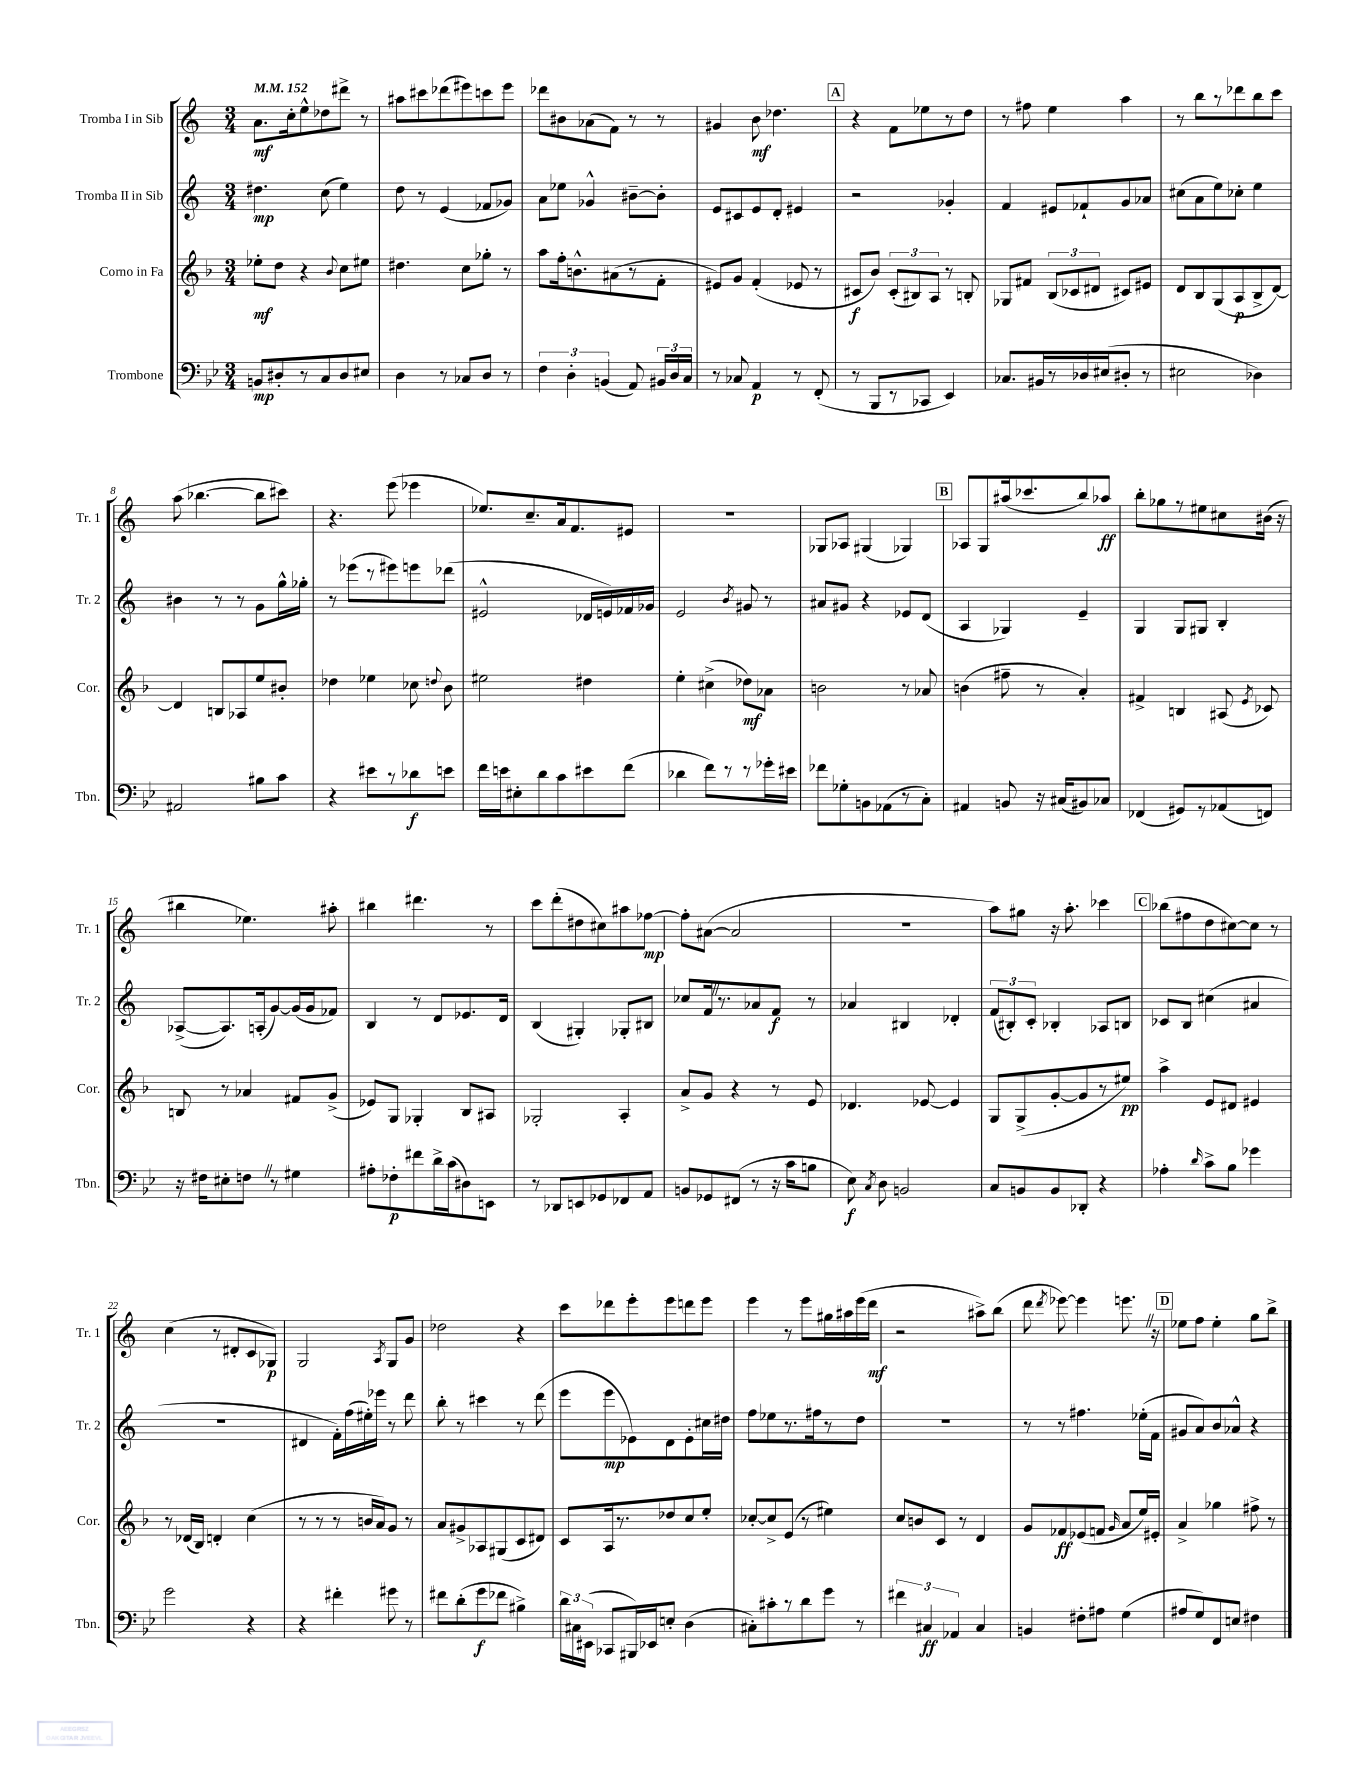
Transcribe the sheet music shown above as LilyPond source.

<<
\new StaffGroup <<
\new Staff = "s0" \with { instrumentName = "Tromba I in Sib" shortInstrumentName = "Tr. 1" } {
    \clef treble \key c \major \numericTimeSignature \time 3/4 \tempo 4 = 152
    \autoBeamOff a'8.[\mf c''16-. e''8-^ des''8 dis'''8]-> r8 |
    ais''8[ cis'''8 des'''8( eis'''8) c'''8 eis'''8] |
    des'''8[ bis'8 aes'8( f'8]) r8 r8 |
    gis'4 b'8\mf des''4. |
    \mark \markup { \box "A" } r4 f'8[ ees''8 r8 d''8] |
    r8 fis''8 e''4 a''4 |
    r8 b''8[ r8 des'''8 b''8 c'''8] |
    a''8( bes''4.~ bes''8[ cis'''8]) |
    r4. e'''8( ees'''4 |
    ees''8.[) c''8.-- a'16 f'8. eis'8] |
    R2. |
    ges8[ aes8] gis4( ges4) |
    \mark \markup { \box "B" } aes8[ g8 ais''16( ces'''8. b''8) aes''8]\ff |
    b''8[-. ges''8 r8 eis''8 cis''8 bis'16]( r16 |
    bis''4 ees''4.) ais''8-. |
    bis''4 dis'''4. r8 |
    c'''8[ d'''8-.( dis''8 cis''8) ais''8 fes''8]~\mp |
    fes''8[-. ais'8]~( ais'2 |
    R2. |
    a''8[) gis''8] r16 a''8.-. ces'''4 |
    \mark \markup { \box "C" } bes''8[( fis''8 d''8 cis''8~) cis''8] r8 |
    c''4( r8 dis'8[-. c'8 ges8]\p) |
    g2 \acciaccatura { a8 } g8[ g'8] |
    des''2 r4 |
    c'''8[ des'''8 e'''8-. e'''8 d'''8 e'''8] |
    e'''4 r8 e'''8[ gis''16 ais''16 e'''16( d'''16]\mf |
    r2 ais''8[->) b''8]( |
    d'''8 \acciaccatura { d'''8 } ees'''8~) ees'''4 e'''8. \once \override BreathingSign.text = \markup { \musicglyph "scripts.caesura.straight" } \breathe r16 |
    \mark \markup { \box "D" } ees''8[ f''8] ees''4-. g''8[ b''8]-> \bar "|." |
}
\new Staff = "s1" \with { instrumentName = "Tromba II in Sib" shortInstrumentName = "Tr. 2" } {
    \clef treble \key c \major \numericTimeSignature \time 3/4
    \autoBeamOff dis''4.\mp c''8( e''4) |
    d''8 r8 e'4( fes'8[ ges'8]) |
    a'8[ ees''8] ges'4-^ bis'8[~-- bis'8]-. |
    e'8[ cis'8 e'8 d'8]-. eis'4 |
    \mark \markup { \box "A" } r2 ges'4-. |
    f'4 eis'8[ fes'8-! g'8 aes'8] |
    cis''8[( a'8 e''8) ces''8]-. e''4 |
    bis'4 r8 r8 g'8[ g''16-^ ges''16]-. |
    r8 ees'''8[( r8 eis'''8) e'''8 des'''8]( |
    eis'2-^ des'16[ e'16) fes'16 ges'16] |
    e'2 \acciaccatura { b'8 } gis'8 r8 |
    ais'8[ gis'8] r4 ees'8[ d'8]( |
    \mark \markup { \box "B" } a4 ges4) e'4-- |
    g4 g8[ gis8] b4-. |
    aes8[~->( aes8.) a16-.( g'8~) g'16( g'16 fes'8]) |
    b4 r8 d'8[ ees'8. d'16] |
    b4( gis4-.) ges8[-. bis8] |
    ces''8[ f'16 \once \override BreathingSign.text = \markup { \musicglyph "scripts.caesura.straight" } \breathe r8. aes'8 f'8]\f r8 |
    aes'4 bis4 des'4-. |
    \tuplet 3/2 { f'8[( bis8-.) c'8]-. } bes4-. aes8[ b8] |
    \mark \markup { \box "C" } ces'8[ b8] cis''4( ais'4 |
    R2. |
    dis'4 f'16[-.) f''16( eis''16-.) ees'''16] r8 d'''8 |
    b''8-. r8 cis'''4 r8 d'''8( |
    e'''8[ e'''8\mp ees'8) d'8 ees'8-. cis''16 dis''16] |
    f''8[ ees''8 r8. fis''16 r8 d''8] |
    R2. |
    r8 r8 fis''4. ees''16[-.( f'16] |
    \mark \markup { \box "D" } gis'8[ a'8) b'8 aes'8]-^ r4 \bar "|." |
}
\new Staff = "s2" \with { instrumentName = "Corno in Fa" shortInstrumentName = "Cor." } {
    \clef treble \key f \major \numericTimeSignature \time 3/4
    \autoBeamOff ees''8[-.\mf d''8] r4 \appoggiatura { bes'8 } c''8[ eis''8] |
    dis''4. c''8[ ges''8]-. r8 |
    a''8[ f''16-. b'8.-^ ais'8( r8 f'8]-. |
    eis'8[) g'8] f'4-.( ees'8 r8 |
    \mark \markup { \box "A" } cis'8[\f bes'8]) \tuplet 3/2 { cis'8[-.( bis8) a8] } r8 b8-. |
    ges8[ fis'8] \tuplet 3/2 { bes8[( ces'8 dis'8] } cis'8[) eis'8] |
    d'8[ bes8 g8( a8\p bes8-> d'8]~) |
    d'4 b8[ aes8 e''8 bis'8]-. |
    des''4 ees''4 ces''8 \appoggiatura { d''8 } bes'8 |
    eis''2 dis''4 |
    e''4-. cis''4->( des''8[\mf) aes'8] |
    b'2 r8 aes'8 |
    \mark \markup { \box "B" } b'4( fis''8-- r8 a'4-.) |
    fis'4-> b4 ais8( \acciaccatura { e'8 } ces'8) |
    b8 r8 aes'4 fis'8[ g'8]->( |
    ees'8[) g8] ges4-. bes8[ ais8] |
    ges2-. a4-. |
    a'8[-> g'8] r4 r8 e'8 |
    des'4. ees'8~ ees'4 |
    g8[ g8->( g'8~-. g'8 r8 eis''8]\pp) |
    \mark \markup { \box "C" } a''4-> e'8[ dis'8] eis'4 |
    r8 des'16[( bes16]) d'4-. c''4( |
    r8 r8 r8 b'16[ a'16) g'8] r8 |
    a'8[ gis'8-> aes8 gis8( c'8 dis'8]) |
    c'8[ a16 r8. des''8 c''8 e''8]-. |
    ces''8[~-. ces''8-> e'8]( r8 eis''4) |
    c''8[ b'8 c'8] r8 d'4 |
    g'8[ fes'8\ff ees'8( f'8] \grace { g'16 } a'8[ e''16) eis'16]-. |
    \mark \markup { \box "D" } a'4-> ges''4 fis''8-> r8 \bar "|." |
}
\new Staff = "s3" \with { instrumentName = "Trombone" shortInstrumentName = "Tbn." } {
    \clef bass \key bes \major \numericTimeSignature \time 3/4
    \autoBeamOff b,8[\mp dis8-. r8 c8 dis8 eis8] |
    d4 r8 ces8[ d8] r8 |
    \tuplet 3/2 { f4 d4-. b,4( } a,8) \tuplet 3/2 { bis,16[ d16 c16] } |
    r8 ces8 a,4\p r8 f,8-.( |
    \mark \markup { \box "A" } r8 bes,,8[ r8 ces,8] ees,4) |
    ces8.[ bis,16 r8 des16 eis16( dis8]-. r8 |
    eis2 des4) |
    ais,2 bis8[ c'8] |
    r4 eis'8[ r8 des'8\f e'8] |
    f'16[ e'16 eis8-. d'8 c'8 eis'8 f'8]( |
    des'4 f'8[) r8 r8 ges'16-. eis'16] |
    fes'8[ ges8-. b,8 aes,8( r8 c8]-.) |
    \mark \markup { \box "B" } ais,4 b,8 r16 cis16[( bis,8) ces8] |
    fes,4( gis,8[) r8 aes,8( f,8]) |
    r16 fis16[ eis8-. f8] \once \override BreathingSign.text = \markup { \musicglyph "scripts.caesura.straight" } \breathe r8 gis4 |
    ais8[-. fes8-.\p fis'8 d'16-> c'16( dis8) e,8] |
    r8 des,8[ e,8 ges,8 fes,8 a,8] |
    b,8[ ges,8 fis,8]( r8 r16 c'16[ b8] |
    ees8\f) \acciaccatura { c8 } d8 b,2 |
    c8[ b,8 b,8 des,8]-. r4 |
    \mark \markup { \box "C" } aes4-. \grace { d'16 } c'8[-> bes8] ges'4 |
    g'2 r4 |
    r4 fis'4-. gis'8 r8 |
    fis'8[ d'8-.( g'8\f fes'8] bis4->) |
    \tuplet 3/2 { d'16[ cis16 eis,16]( } ces,8[ bis,,16) ees,16 e8]-. d4( |
    cis8[-.) cis'8-. r8 d'8 g'8] r8 |
    \tuplet 3/2 { fis'4 cis4\ff aes,4 } cis4 |
    b,4 fis8[-. ais8] g4( |
    \mark \markup { \box "D" } ais8[ g8) f,8 e8] fis4 \bar "|." |
}
>>
>>
